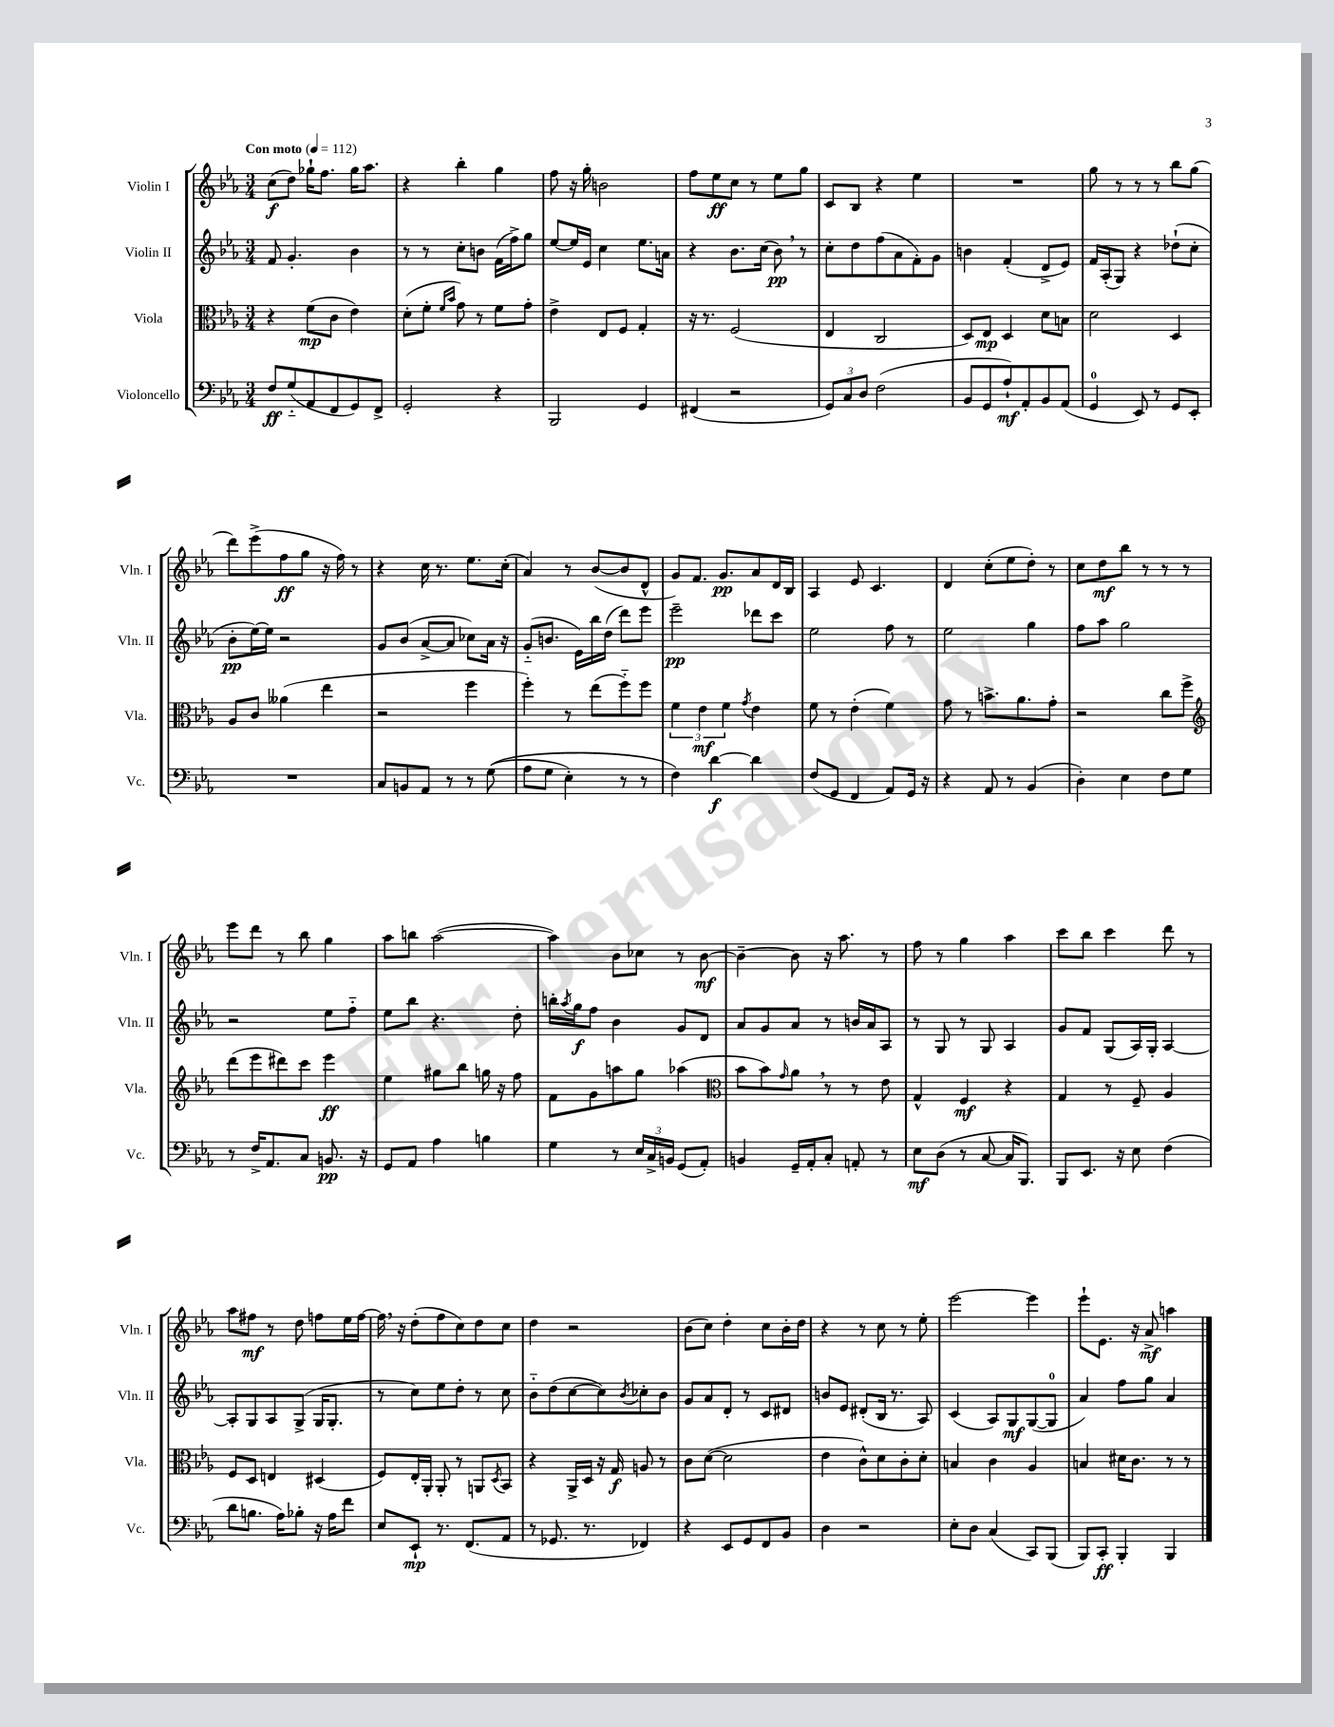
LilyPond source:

<<
\new StaffGroup <<
\new Staff = "s0" \with { instrumentName = "Violin I" shortInstrumentName = "Vln. I" } {
    \clef treble \key ees \major \numericTimeSignature \time 3/4 \tempo "Con moto" 4 = 112
    c''8\f( d''8) ges''16-! f''8. ges''16 aes''8. |
    r4 bes''4-. g''4 |
    f''8 r16 g''16-. b'2 |
    f''8 ees''8\ff c''8 r8 ees''8 g''8 |
    c'8 bes8 r4 ees''4 |
    R2. |
    g''8 r8 r8 r8 bes''8 g''8( |
    d'''8) ees'''8->( f''8\ff g''8 r16 f''16) r8 |
    r4 c''16 r8. ees''8. c''16-.( |
    aes'4) r8 bes'8~( bes'8 d'8-^ |
    g'8) f'8. g'8.\pp aes'8 d'16 bes16 |
    aes4 ees'8 c'4. |
    d'4 c''8-.( ees''8 d''8-.) r8 |
    c''8 d''8\mf bes''8 r8 r8 r8 |
    ees'''8 d'''8 r8 bes''8 g''4 |
    aes''8 b''8 aes''2~( |
    aes''4) bes'8 ces''8 r8 bes'8~\mf |
    bes'4~-- bes'8 r16 aes''8. r8 |
    f''8 r8 g''4 aes''4 |
    c'''8 bes''8 c'''4 d'''8 r8 |
    aes''8 fis''8\mf r8 d''8 f''8 ees''16 f''16~ |
    f''16 \breathe r16 d''8-.( f''8 c''8) d''8 c''8 |
    d''4 r2 |
    bes'8( c''8) d''4-. c''8 bes'16-. d''16 |
    r4 r8 c''8 r8 ees''8-. |
    ees'''2~ ees'''4 |
    ees'''8-! ees'8. r16 aes'8->\mf a''4 \bar "|." |
}
\new Staff = "s1" \with { instrumentName = "Violin II" shortInstrumentName = "Vln. II" } {
    \clef treble \key ees \major \numericTimeSignature \time 3/4
    f'8 g'4.-. bes'4 |
    r8 r8 c''8-. b'8 f'16( f''16->) g''8 |
    ees''8~ ees''16 ees'16 c''4 ees''8. a'16 |
    r4 bes'8. c''16( bes'8\pp) \breathe r8 |
    c''8-. d''8 f''8( aes'8 f'8-.) g'8 |
    b'4 f'4-.( d'8-> ees'8) |
    f'16 aes16-.( g8) r4 des''8-!( c''8-. |
    bes'8-.\pp ees''16~) ees''16 r2 |
    g'8 bes'8( aes'8~-> aes'8 ces''8) aes'16 r16 |
    g'8-_( b'8. ees'16) bes''16 d''16( d'''8) ees'''8 |
    ees'''2--\pp des'''8 c'''8 |
    ees''2 f''8 r8 |
    ees''2 g''4 |
    f''8 aes''8 g''2 |
    r2 ees''8 f''8-_ |
    ees''8 bes''8 r4. d''8-. |
    b''16-. \acciaccatura { aes''8 } g''16\f f''8 bes'4 g'8 d'8 |
    aes'8 g'8 aes'8 r8 b'16 aes'16 aes8 |
    r8 g8 r8 g8 aes4 |
    g'8 f'8 g8( aes16) g16-. aes4~ |
    aes8-. g8 aes8 g8->( g16 g8.-. |
    r8 c''8) ees''8 d''8-. r8 c''8 |
    bes'8-_ d''8( c''8~ c''8) \acciaccatura { bes'8 } ces''8-. bes'8 |
    g'8 aes'8 d'8-. r8 c'8 dis'8 |
    b'8 ees'8 dis'8-.( bes16 r8. aes8) |
    c'4( aes8) g8\mf g8~( g8-0 |
    aes'4) f''8 g''8 aes'4 \bar "|." |
}
\new Staff = "s2" \with { instrumentName = "Viola" shortInstrumentName = "Vla." } {
    \clef alto \key ees \major \numericTimeSignature \time 3/4
    r4 f'8\mp( c'8 ees'4) |
    d'8-.( f'8-. \grace { f'16 bes'16 } g'8) r8 f'8 g'8-. |
    ees'4-> ees8 f8 g4-. |
    r16 r8. f2( |
    ees4 c2 |
    d8) ees8\mp d4 d'8 b8 |
    d'2 d4 |
    aes8 c'8 aeses'4( ees''4 |
    r2 f''4 |
    f''4-.) r8 ees''8( f''8-_) f''8 |
    \tuplet 3/2 { f'4 ees'4\mf f'4 } \acciaccatura { g'8 } ees'4 |
    f'8 r8 ees'4-.( f'4) |
    g'8 r8 b'8.-> aes'8. g'8-. |
    r2 c''8 f''8-> |
    \clef treble d'''8( ees'''8 dis'''8) c'''8 ees'''4\ff |
    ees''4 gis''8 bes''8 g''16 r16 f''8 |
    f'8 g'8 a''8 g''8 aes''4( |
    \clef alto bes'8 bes'8) \grace { g'16 } aes'8 \breathe r8 r8 ees'8 |
    g4-^ f4\mf r4 |
    g4 r8 f8-- aes4 |
    f8 d8 e4 dis4( |
    f8) ees16-. aes,16-. aes,8-. r8 a,8 \acciaccatura { d8 } bes,8 |
    r4 aes,16-> d16 r16 g16\f a8 r8 |
    c'8 d'8~( d'2 |
    ees'4 c'8-^) d'8 c'8-. d'8-. |
    b4 c'4 aes4 |
    b4 dis'16 c'8. r8 r8 \bar "|." |
}
\new Staff = "s3" \with { instrumentName = "Violoncello" shortInstrumentName = "Vc." } {
    \clef bass \key ees \major \numericTimeSignature \time 3/4
    f8\ff g8-_( aes,8 f,8 g,8) f,8-> |
    g,2-. r4 |
    bes,,2 g,4 |
    fis,4( r2 |
    \tuplet 3/2 { g,8) c8 d8 } f2( |
    bes,8 g,8 aes8-!\mf) aes,8-. bes,8 aes,8( |
    g,4-0 ees,8) r8 g,8 ees,8-. |
    R2. |
    c8 b,8 aes,8 r8 r8 g8(\( |
    aes8 g8 ees4-.) r8 r8 |
    f4\) d'4~\f d'4 |
    f8( g,8 f,4 aes,8) g,16 r16 |
    r4 aes,8 r8 bes,4( |
    d4-.) ees4 f8 g8 |
    r8 f16-> aes,8. c8 b,8.\pp r16 |
    g,8 aes,8 aes4 b4 |
    g4 r8 \tuplet 3/2 { ees16 c16-> b,16 } g,8( aes,8-.) |
    b,4 g,16-- aes,16-. c8-. a,8-. r8 |
    ees8\mf d8( r8 c8~ c16 bes,,8.) |
    bes,,8 ees,8. r16 ees8 f4( |
    d'8 b8. aes16) bes8-. r16 aes16 f'8 |
    ees8 ees,8-!\mp r8. f,8.( aes,8 |
    r8 ges,8. r8. fes,4) |
    r4 ees,8 g,8 f,8 bes,8 |
    d4 r2 |
    ees8-. d8 c4( c,8) bes,,8( |
    bes,,8) c,8-.\ff bes,,4-. bes,,4 \bar "|." |
}
>>
>>
\layout { \context { \Score \remove "Bar_number_engraver" } }
